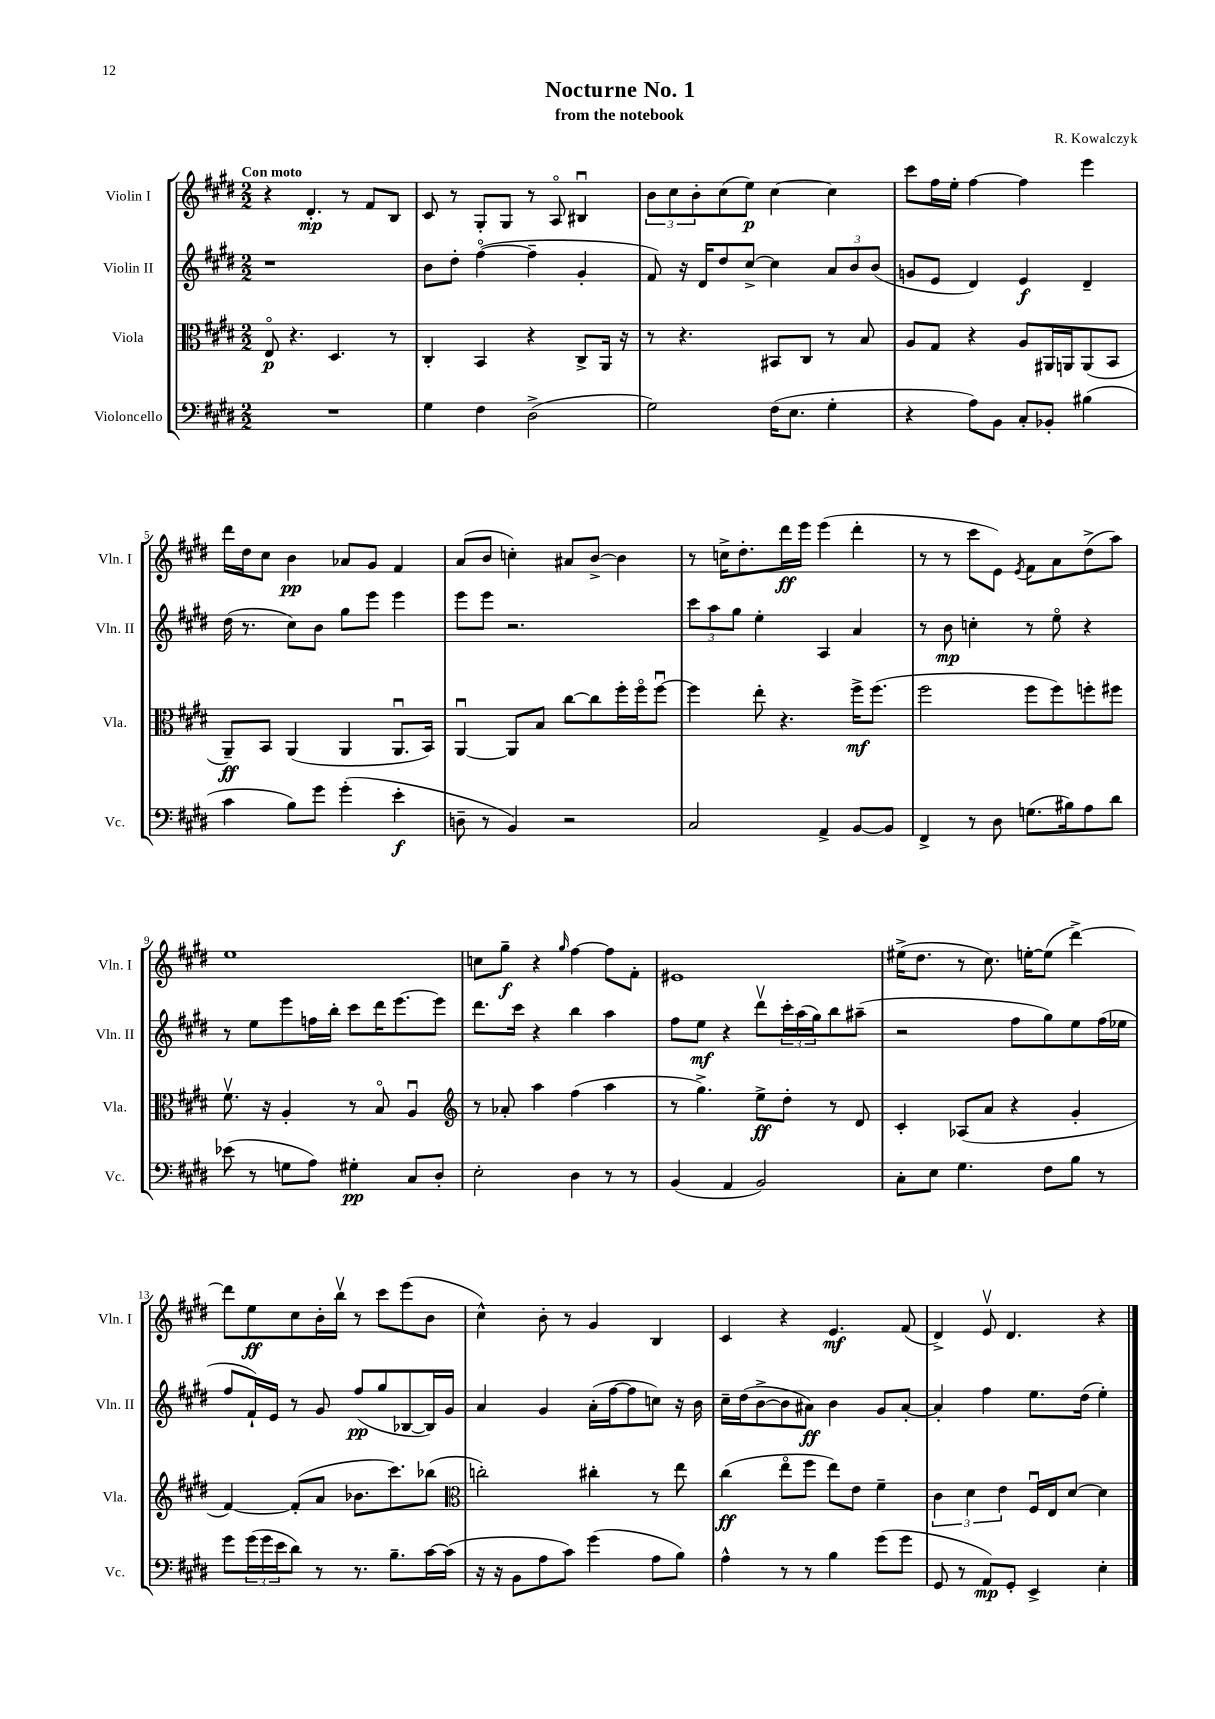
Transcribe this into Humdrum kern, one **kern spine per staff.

**kern	**kern	**kern	**kern
*staff4	*staff3	*staff2	*staff1
*clefF4	*clefC3	*clefG2	*clefG2
*k[f#c#g#d#]	*k[f#c#g#d#]	*k[f#c#g#d#]	*k[f#c#g#d#]
*M2/2	*M2/2	*M2/2	*M2/2
1r	8Eo	1r	4r
.	4.r	.	.
.	.	.	4.d#'
.	4.D#	.	.
.	.	.	8r
.	.	.	8f#
.	8r	.	8B
=	=	=	=
4G#	4C#'	8b	8c#
.	.	8dd#'	8r
4F#	4BB	([4ff#o	8G#'
.	.	.	8G#
(2D#^	4r	4ff#~]	8r
.	.	.	8Ao
.	8C#^	4g#'	4B#u
.	16AA	.	.
.	16r	.	.
=	=	=	=
2G#)	8r	8f#)	12b
.	.	.	12cc#
.	4.r	16r	.
.	.	.	12b'
.	.	16d#	.
.	.	8dd#	(8cc#
.	.	[8cc#^	8ee)
(16F#	8BB#	4cc#]	[4cc#
8.E	.	.	.
.	8C#	.	.
4G#'	8r	12a	4cc#]
.	.	12b	.
.	8B	.	.
.	.	(12b	.
=	=	=	=
4r	8A	8g	8ccc#
.	8G#	8e	16ff#
.	.	.	16ee'
8A)	4r	4d#)	[4ff#
8BB	.	.	.
8C#'	8A	4e	4ff#]
8BB-'	16AA#	.	.
.	16AA	.	.
(4B#	(8AA	4d#~	4eee
.	8BB	.	.
=	=	=	=
4c#	8AA~)	(16dd#	16ddd#
.	.	8.r	16dd#
.	8BB	.	8cc#
8B)	(4AA	8cc#)	4b
8g#	.	8b	.
(4g#'	4AA	8gg#	8a-
.	.	8eee	8g#
4e'	8.AAu	4eee	4f#
.	16BB)	.	.
=	=	=	=
8D~	[4AAu	8eee	(8a
8r	.	8eee	8b
4BB)	8AA]	2.r	4cc')
.	8B	.	.
2r	[8cc#	.	8a#
.	8cc#]	.	[8b^
.	16ff#'	.	4b]
.	16ff#o	.	.
.	[8ff#u	.	.
=	=	=	=
2C#	4ff#]	12ccc#	8r
.	.	12aa	.
.	.	.	16cc^
.	.	12gg#	.
.	.	.	8.dd#'
.	8ee'	4ee'	.
.	4.r	.	16ddd#
.	.	.	16eee
4AA^	.	4A	(4eee
[8BB	16ff#^	4a	4ddd#'
.	(8.ff#	.	.
8BB]	.	.	.
=	=	=	=
4FF#^	2ff#	8r	8r
.	.	8b	8r
8r	.	4cc'	8ccc#
8D#	.	.	8e)
.	.	.	8qe
(8.G	8ff#	8r	8f#
.	8ff#)	8eeo	8a
16B#)	.	.	.
8A	8ff'	4r	(8dd#^
8d#	8ff#	.	8aa)
=	=	=	=
(8e-	8.f#v	8r	1ee
8r	.	8ee	.
.	16r	.	.
8G	4A'	8eee	.
8A)	.	16ff	.
.	.	16bb'	.
4G#'	8r	8ccc#	.
.	8Bo	16ddd#	.
.	.	[8.eee	.
8C#	4Au	.	.
8D#'	.	8eee]	.
=	=	=	=
*	*clefG2	*	*
2E'	8r	8.ddd#	8cc
.	8a-'	.	8gg#~
.	.	16ccc#	.
.	4aa	4r	4r
.	.	.	16qqgg#
4D#	(4ff#	4bb	[4ff#
8r	4aa	4aa	8ff#]
8r	.	.	8f#'
=	=	=	=
(4BB	8r	8ff#	1e#
.	4.gg#^)	8ee	.
4AA	.	4r	.
2BB)	8ee^	8ddd#v	.
.	8dd#'	24ccc#'	.
.	.	(24aa	.
.	.	24gg#)	.
.	8r	8bb	.
.	8d#	(8aa#~	.
=	=	=	=
8C#'	4c#'	2r	(16ee#^
.	.	.	8.dd#
8E	.	.	.
4.G#	(8A-	.	8r
.	8a	.	8.cc#)
.	4r	8ff#	.
.	.	.	[16ee'
8F#	.	8gg#)	(8ee]
8B	4g#'	8ee	[4ddd#^)
8r	.	(16ff#	.
.	.	16ee-	.
=	=	=	=
8g#	[4f#)	8ff#	8ddd#]
(24g#	.	16f#`)	8ee
24g#	.	.	.
.	.	16e	.
24e	.	.	.
8d#)	(8f#']	8r	8cc#
8r	8a	8g#	16b'
.	.	.	16bbv
8.r	8.b-	(8ff#	8r
.	.	8gg#	8ccc#
8.B~	8.ccc#)	.	.
.	.	[8B-	(8eee
[16c#	(8bb-	16B-])	8b
(16c#]	.	16g#	.
=	=	=	=
*	*clefC3	*	*
16r	2cc')	4a	4cc#^^)
16r	.	.	.
8BB	.	.	.
8A	.	4g#	8b'
8c#)	.	.	8r
(4g#	4cc#'	(16a'	4g#
.	.	[16ff#	.
.	.	8ff#]	.
8A	8r	8cc)	4B
8B)	8ee	16r	.
.	.	16b	.
=	=	=	=
4A^^	(4cc#	16cc#~	4c#
.	.	(16dd#	.
.	.	[8b^	.
8r	8eeo	8b]	4r
8r	8ff#	8a#)	.
4B	8ee)	4b	4.e
.	8e	.	.
(8g#	4f#~	8g#	.
8g#	.	[8a#'	(8f#
=	=	=	=
8GG#	6c#	4a#']	4d#^)
8r	.	.	.
.	6d#	.	.
8AA)	.	4ff#	8ev
.	6e	.	.
8GG#'	.	.	4.d#
4EE^	16F#u	8.ee	.
.	16E	.	.
.	[8d#	.	.
.	.	(16dd#	.
4E'	4d#]	4ee')	4r
==	==	==	==
*-	*-	*-	*-
